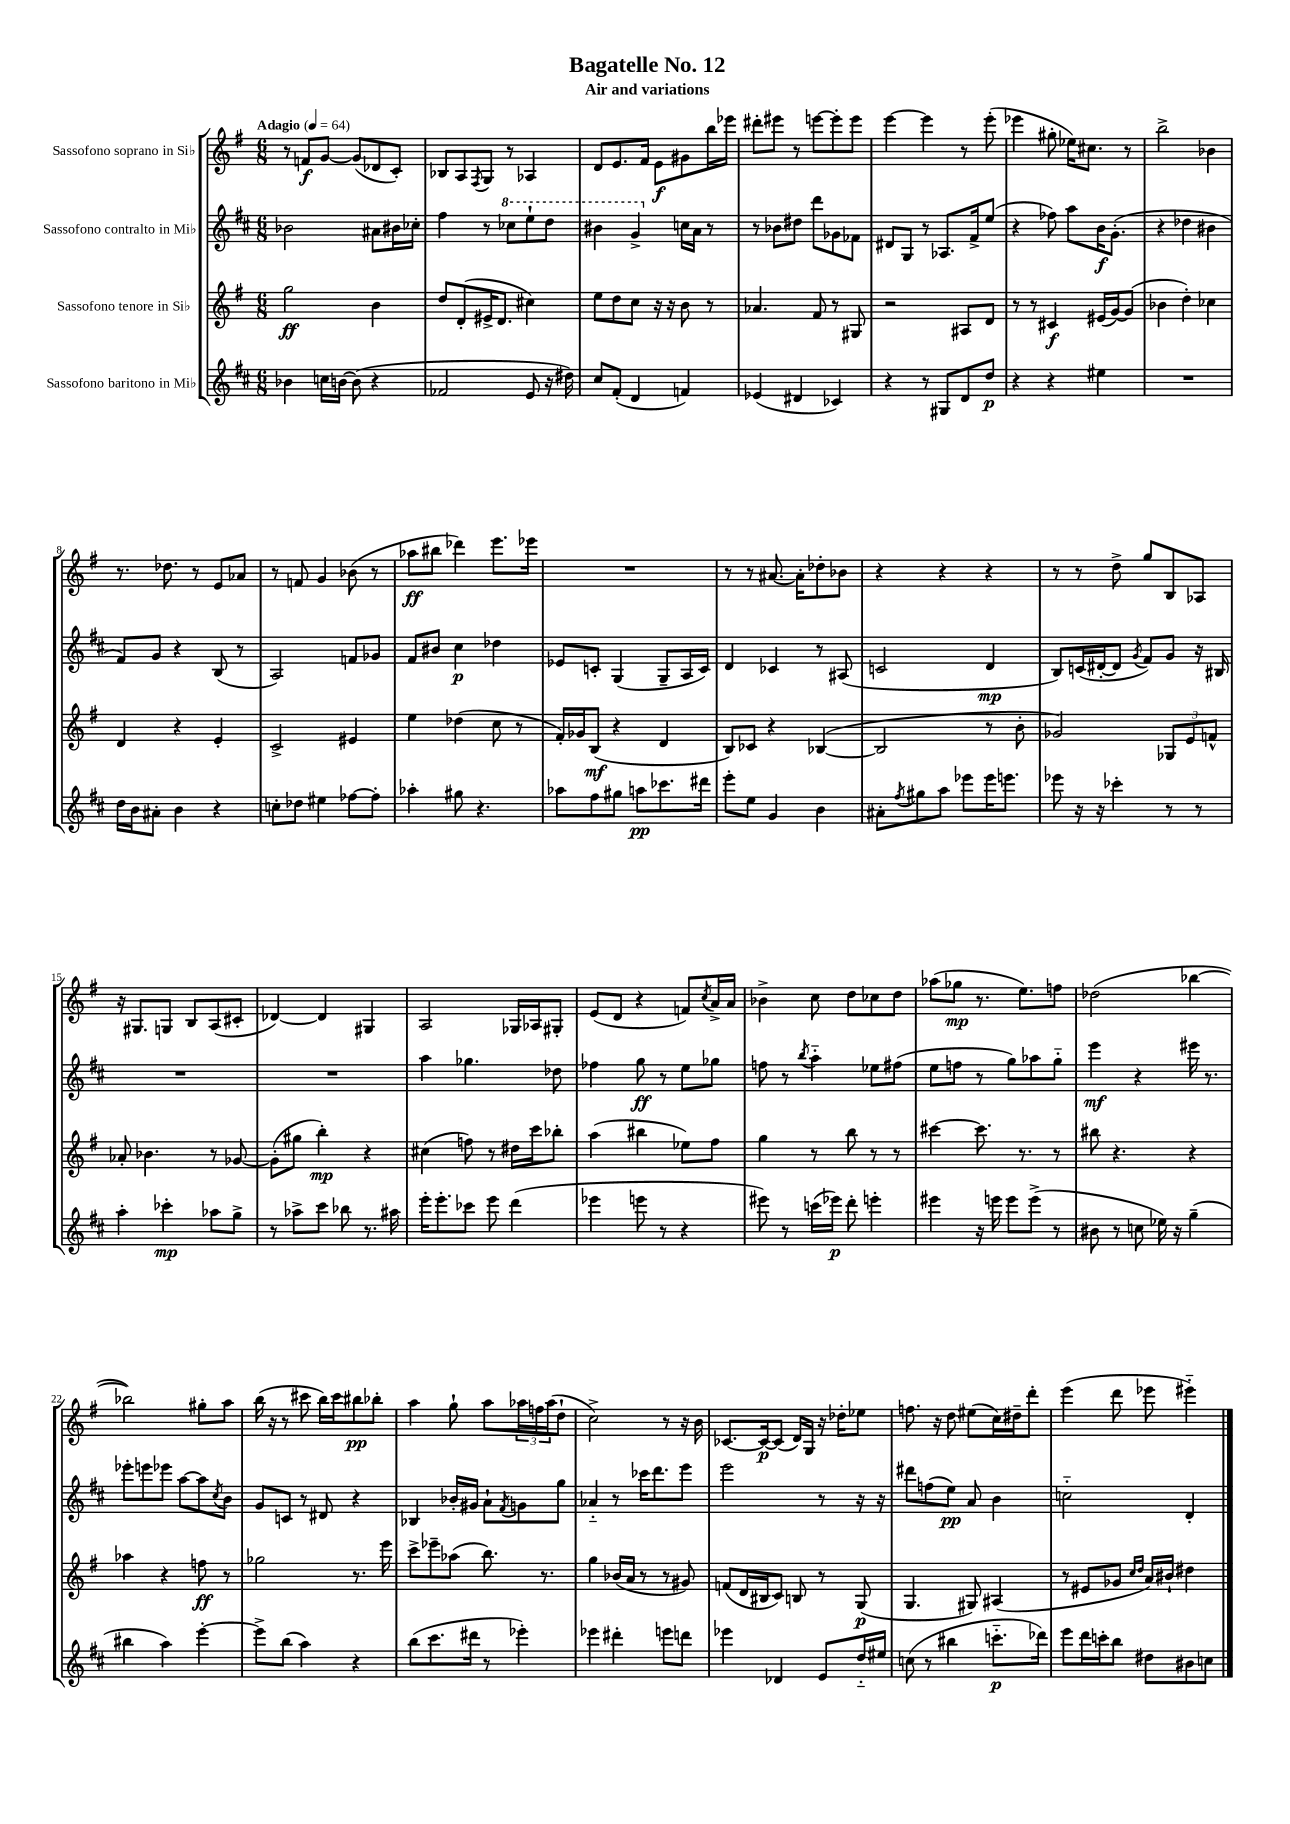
\header { title = "Bagatelle No. 12" subtitle = "Air and variations" }
<<
\new StaffGroup <<
\new Staff = "s0" \with { instrumentName = "Sassofono soprano in Sib" } {
    \clef treble \key g \major \numericTimeSignature \time 6/8 \tempo "Adagio" 4 = 64
    r8 f'8\f g'8~ g'8( des'8 c'8-.) |
    bes8 a8 \acciaccatura { fis8 } g8 r8 aes4 |
    d'8 e'8. fis'16 e'8\f gis'8 b''16 ees'''16 |
    dis'''8-. eis'''8 r8 e'''8~ e'''8-. e'''8 |
    e'''4~ e'''4 r8 e'''8-.( |
    ees'''4 gis''8-. ees''16) cis''8. r8 |
    b''2-> bes'4 |
    r8. des''8. r8 e'8 aes'8 |
    r8 f'8 g'4 bes'8( r8 |
    aes''8\ff bis''8 des'''4) e'''8. ees'''16 |
    R2. |
    r8 r8 ais'8.~ ais'16-. des''8-. bes'8 |
    r4 r4 r4 |
    r8 r8 d''8-> g''8 b8 aes8 |
    r16 gis8. g8 b8 a8( cis'8-. |
    des'4~) des'4 gis4 |
    a2 ges16 aes16 gis8-. |
    e'8( d'8 r4 f'8) \acciaccatura { c''8 } a'16-> a'16 |
    bes'4-> c''8 d''8 ces''8 d''8 |
    aes''8( ges''8\mp r8. e''8.) f''8 |
    des''2( bes''4~ |
    bes''2) gis''8-. a''8 |
    b''16( r16 r8 cis'''8 b''16) cis'''16 bis''8\pp bes''8-. |
    a''4 g''8-! a''8 \tuplet 3/2 { aes''16 f''16 aes''16( } d''8-! |
    c''2->) r8 r16 b'16 |
    ces'8.~ ces'16~\p ces'8( d'16) g16 r16 des''16-. ees''8 |
    f''8. r16 d''8 eis''8( c''16) dis''16-- d'''8-. |
    e'''4( d'''8 ees'''8 eis'''4-_) \bar "|." |
}
\new Staff = "s1" \with { instrumentName = "Sassofono contralto in Mib" } {
    \clef treble \key d \major \numericTimeSignature \time 6/8
    bes'2 ais'8 bis'16 ces''16-. |
    fis''4 r8 \ottava #1 ces'''8 e'''8-! d'''8 |
    bis''4 g''4-> \ottava #0 c''16 a'16 r8 |
    r8 bes'8 dis''8 d'''8 ges'8 fes'8 |
    dis'8 g8 r8 aes8. fis'16-> e''8( |
    r4 fes''8) a''8 b'16\f g'8.-.( |
    r4 des''4 bis'4 |
    fis'8) g'8 r4 b8( r8 |
    a2) f'8 ges'8 |
    fis'8 bis'8 cis''4\p des''4 |
    ees'8 c'8-. g4( g8-- a16 c'16) |
    d'4 ces'4 r8 ais8( |
    c'2 d'4\mp |
    b8) c'16( dis'16~-. dis'8 \acciaccatura { g'8 } fis'8) g'8 r16 bis16 |
    R2. |
    R2. |
    a''4 ges''4. des''8 |
    fes''4 g''8\ff r8 e''8 ges''8 |
    f''8 r8 \acciaccatura { b''8 } a''4-_ ees''8 fis''8( |
    e''8 f''8 r8 g''8) aes''8 g''8-_ |
    e'''4\mf r4 eis'''16 r8. |
    ees'''8-. e'''8 ees'''8 a''8~ a''8 \acciaccatura { cis''8 } b'8 |
    g'8 c'8 r8 dis'8 r4 |
    bes4 bes'16-. gis'16 a'8-! \acciaccatura { fis'8 } g'8 g''8 |
    aes'4-_ r8 ces'''16 d'''8. e'''8 |
    e'''2 r8 r16 r16 |
    dis'''8 f''8( e''8\pp) a'8 b'4 |
    c''2-_ d'4-. \bar "|." |
}
\new Staff = "s2" \with { instrumentName = "Sassofono tenore in Sib" } {
    \clef treble \key g \major \numericTimeSignature \time 6/8
    g''2\ff b'4 |
    d''8 d'8-.( eis'16-> d'8. cis''4) |
    e''8 d''8 c''8 r16 r16 b'8 r8 |
    aes'4. fis'8 r8 gis8 |
    r2 ais8 d'8 |
    r8 r8 cis'4\f eis'16( g'16~) g'8( |
    bes'4 d''4-.) ces''4 |
    d'4 r4 e'4-. |
    c'2-> eis'4 |
    e''4 des''4( c''8 r8 |
    fis'16-.) ges'16 b8\mf( r4 d'4 |
    b8) ces'8 r4 bes4~( |
    bes2 r8 b'8-. |
    ges'2) \tuplet 3/2 { ges8 e'8 f'8-^ } |
    aes'8-. bes'4. r8 ges'8~ |
    ges'8-.( gis''8 b''4-.\mp) r4 |
    cis''4( f''8) r8 dis''16 c'''16 bes''8-. |
    a''4( bis''4 ees''8) fis''8 |
    g''4 r8 b''8 r8 r8 |
    cis'''4~ cis'''8. r8. r8 |
    bis''8 r4. r4 |
    aes''4 r4 f''8\ff r8 |
    ges''2 r8. e'''16 |
    c'''8-> ees'''8-- aes''8( b''8.) r8. |
    g''4 bes'16( a'16 r8 r8 gis'8) |
    f'8( d'16 bis16 c'8) b8 r8 g8\p( |
    g4. gis8) ais4( |
    r8 eis'8 ges'8 \grace { c''16 d''16 } a'16) bis'16-! dis''4 \bar "|." |
}
\new Staff = "s3" \with { instrumentName = "Sassofono baritono in Mib" } {
    \clef treble \key d \major \numericTimeSignature \time 6/8
    bes'4 c''16 b'16~ b'8( r4 |
    fes'2 e'8 r16 dis''16) |
    cis''8 fis'8-.( d'4 f'4) |
    ees'4( dis'4 ces'4) |
    r4 r8 gis8 d'8 d''8\p |
    r4 r4 eis''4 |
    R2. |
    d''16 b'16 ais'8-. b'4 r4 |
    c''8-. des''8 eis''4 fes''8~ fes''8-. |
    aes''4-. gis''8 r4. |
    aes''8 fis''8 gis''8 a''8\pp ces'''8. dis'''16 |
    e'''8-. e''8 g'4 b'4 |
    ais'8-. \acciaccatura { fis''8 } gis''8 a''8 ees'''8 ees'''16 e'''8. |
    ees'''8 r16 r16 ces'''4-. r8 r8 |
    a''4-. ces'''4-.\mp aes''8 g''8-> |
    r8 aes''8-> cis'''8 bes''8 r8. ais''16 |
    e'''16-. e'''8.-. ces'''8 e'''8 d'''4( |
    ees'''4 e'''8 r8 r4 |
    eis'''8) r8 c'''16( ees'''16\p) d'''8-. e'''4-. |
    eis'''4 r16 e'''16 e'''8 e'''8->( r8 |
    bis'8 r8 c''8 ees''16) r16 g''4--( |
    bis''4 a''4) e'''4~-. |
    e'''8-> b''8( a''4) r4 |
    b''8( cis'''8. dis'''16 r8 ees'''4-.) |
    ees'''4 dis'''4-. e'''8 d'''8 |
    ees'''4 des'4 e'8 d''16-_ eis''16 |
    c''8( r8 bis''4 c'''8.-_\p des'''16) |
    e'''8 d'''16 c'''16-. b''8 dis''8 bis'8 c''8 \bar "|." |
}
>>
>>
